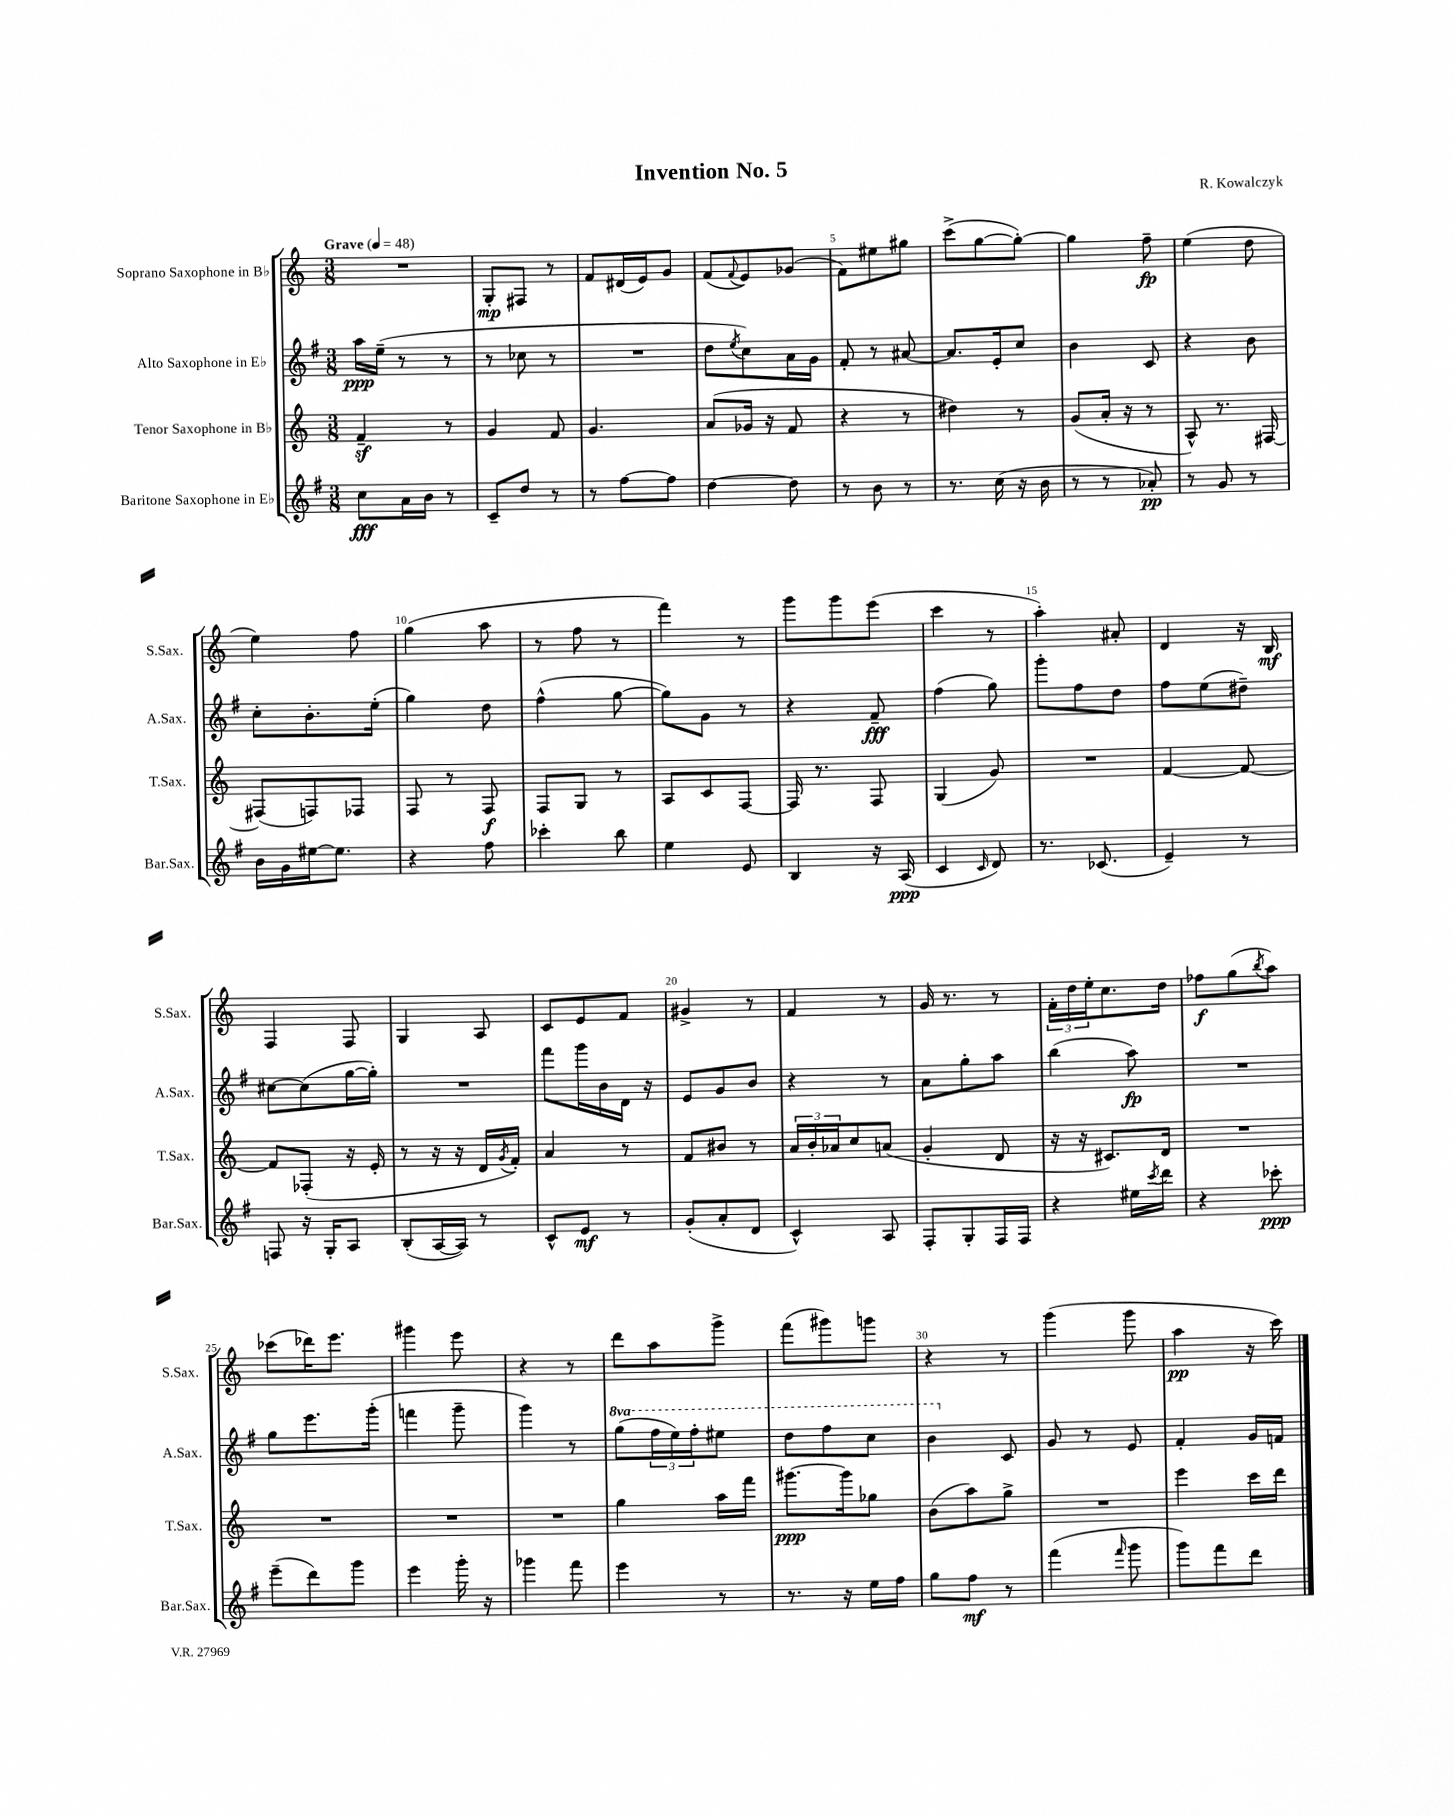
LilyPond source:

\header { title = "Invention No. 5" composer = "R. Kowalczyk" }
<<
\new StaffGroup <<
\new Staff = "s0" \with { instrumentName = "Soprano Saxophone in Bb" shortInstrumentName = "S.Sax." } {
    \clef treble \key c \major \numericTimeSignature \time 3/8 \tempo "Grave" 4 = 48
    R4. |
    g8-.\mp fis8 r8 |
    f'8 dis'16( e'16) g'8 |
    f'8( \appoggiatura { f'8 } e'8) ges'8( |
    f'8) eis''8 gis''8 |
    c'''8->( g''8~ g''8~-.) |
    g''4 f''8--\fp |
    e''4( d''8 |
    e''4) f''8 |
    g''4( a''8 |
    r8 f''8 r8 |
    f'''4) r8 |
    g'''8 g'''8 e'''8( |
    c'''4 r8 |
    a''4-.) ais'8-. |
    d'4 r16 b16\mf |
    f4 f8 |
    g4 a8 |
    c'8 e'8 f'8 |
    gis'4-> r8 |
    f'4 r8 |
    g'16 r8. r8 |
    \tuplet 3/2 { f'16-. d''16 e''16-. } c''8. d''16 |
    fes''8\f g''8( \acciaccatura { b''8 } a''8) |
    ces'''8( des'''16) e'''8. |
    gis'''4 e'''8 |
    r4 r8 |
    d'''8 a''8 g'''8-> |
    f'''8( gis'''8) g'''8 |
    r4 r8 |
    g'''4( g'''8 |
    a''4\pp r16 c'''16) \bar "|." |
}
\new Staff = "s1" \with { instrumentName = "Alto Saxophone in Eb" shortInstrumentName = "A.Sax." } {
    \clef treble \key g \major \numericTimeSignature \time 3/8 \set Staff.ottavationMarkups = #ottavation-simple-ordinals
    a''16\ppp e''16--( r8 r8 |
    r8 ces''8 r8 |
    R4. |
    d''8 \acciaccatura { e''8 } c''8) a'16 g'16 |
    fis'8-. r8 ais'8~ |
    ais'8. e'16-. c''8 |
    b'4 c'8 |
    r4 b'8 |
    c''8-. b'8.-. e''16-.( |
    g''4) d''8 |
    fis''4-^( g''8~ |
    g''8) g'8 r8 |
    r4 fis'8--\fff |
    fis''4( g''8) |
    g'''8-. fis''8 d''8 |
    fis''8 e''8( dis''8--) |
    cis''8~ cis''8( g''16~ g''16-.) |
    R4. |
    fis'''8 g'''16 b'16 d'16 r16 |
    e'8 g'8 b'8 |
    r4 r8 |
    a'8 g''8-. a''8 |
    b''4( a''8\fp) |
    R4. |
    g''8 e'''8. g'''16-.( |
    f'''4 g'''8-- |
    g'''4) r8 |
    \ottava #1 g'''8( \tuplet 3/2 { fis'''16 e'''16) fis'''16-. } eis'''8 |
    d'''8 fis'''8 c'''8 |
    b''4 \ottava #0 c'8 |
    g'8 r8 e'8 |
    fis'4-. g'16 f'16 \bar "|." |
}
\new Staff = "s2" \with { instrumentName = "Tenor Saxophone in Bb" shortInstrumentName = "T.Sax." } {
    \clef treble \key c \major \numericTimeSignature \time 3/8
    f'4--\sf r8 |
    g'4 f'8 |
    g'4. |
    a'8( ges'16 r16 f'8 |
    r4 r8 |
    dis''4) r8 |
    g'8( a'16-. r16 r8 |
    a8-^) r8. fis16~ |
    fis8( f8) fes8 |
    f8 r8 f8\f |
    f8 g8 r8 |
    a8 c'8 f8~ |
    f16 r8. f8 |
    g4( g'8) |
    R4. |
    f'4~ f'8~ |
    f'8 fes8-.( r16 e'16-. |
    r8 r16 r16 d'16 \acciaccatura { g'8 } f'16-.) |
    a'4 r8 |
    f'8 bis'8 r8 |
    \tuplet 3/2 { a'16 b'16-. aes'16 } c''8 a'8( |
    g'4-. d'8 |
    r16 r16 cis'8.) d'16 |
    R4. |
    R4. |
    R4. |
    R4. |
    g''4 a''16 f'''16 |
    gis'''8.~\ppp gis'''16 ges''8 |
    b'8( a''8) g''8-> |
    R4. |
    e'''4 c'''16 d'''16 \bar "|." |
}
\new Staff = "s3" \with { instrumentName = "Baritone Saxophone in Eb" shortInstrumentName = "Bar.Sax." } {
    \clef treble \key g \major \numericTimeSignature \time 3/8
    c''8\fff a'16 b'16 r8 |
    c'8-- d''8 r8 |
    r8 fis''8~ fis''8 |
    d''4~ d''8 |
    r8 b'8 r8 |
    r8. c''16( r16 b'16 |
    r8 r8 aes'8-.\pp) |
    r8 g'8 r8 |
    b'16 g'16 eis''16~ eis''8. |
    r4 fis''8 |
    ces'''4-. b''8 |
    e''4 e'8 |
    b4 r16 a16\ppp( |
    c'4 \grace { c'16 } d'8) |
    r8. ces'8.( |
    e'4--) r8 |
    f8 r16 g16-. a8 |
    b8-.( a16~ a16) r8 |
    c'8-^ e'8\mf r8 |
    g'8-.( a'8-. d'8 |
    c'4-^) a8 |
    fis8-. g8-. fis16 fis16 |
    r4 eis''16 \acciaccatura { c'''8 } d'''16 |
    r4 ces'''8-.\ppp |
    e'''8--( d'''8) g'''8 |
    e'''4 g'''16-. r16 |
    ges'''4 fis'''8 |
    e'''4 r8 |
    r8. r16 e''16 fis''16 |
    g''8 fis''8\mf r8 |
    fis'''4( \grace { fis'''16 } g'''8 |
    g'''8) fis'''8 d'''8 \bar "|." |
}
>>
>>
\layout { \context { \Score \override BarNumber.break-visibility = ##(#f #t #t) barNumberVisibility = #(every-nth-bar-number-visible 5) } }
